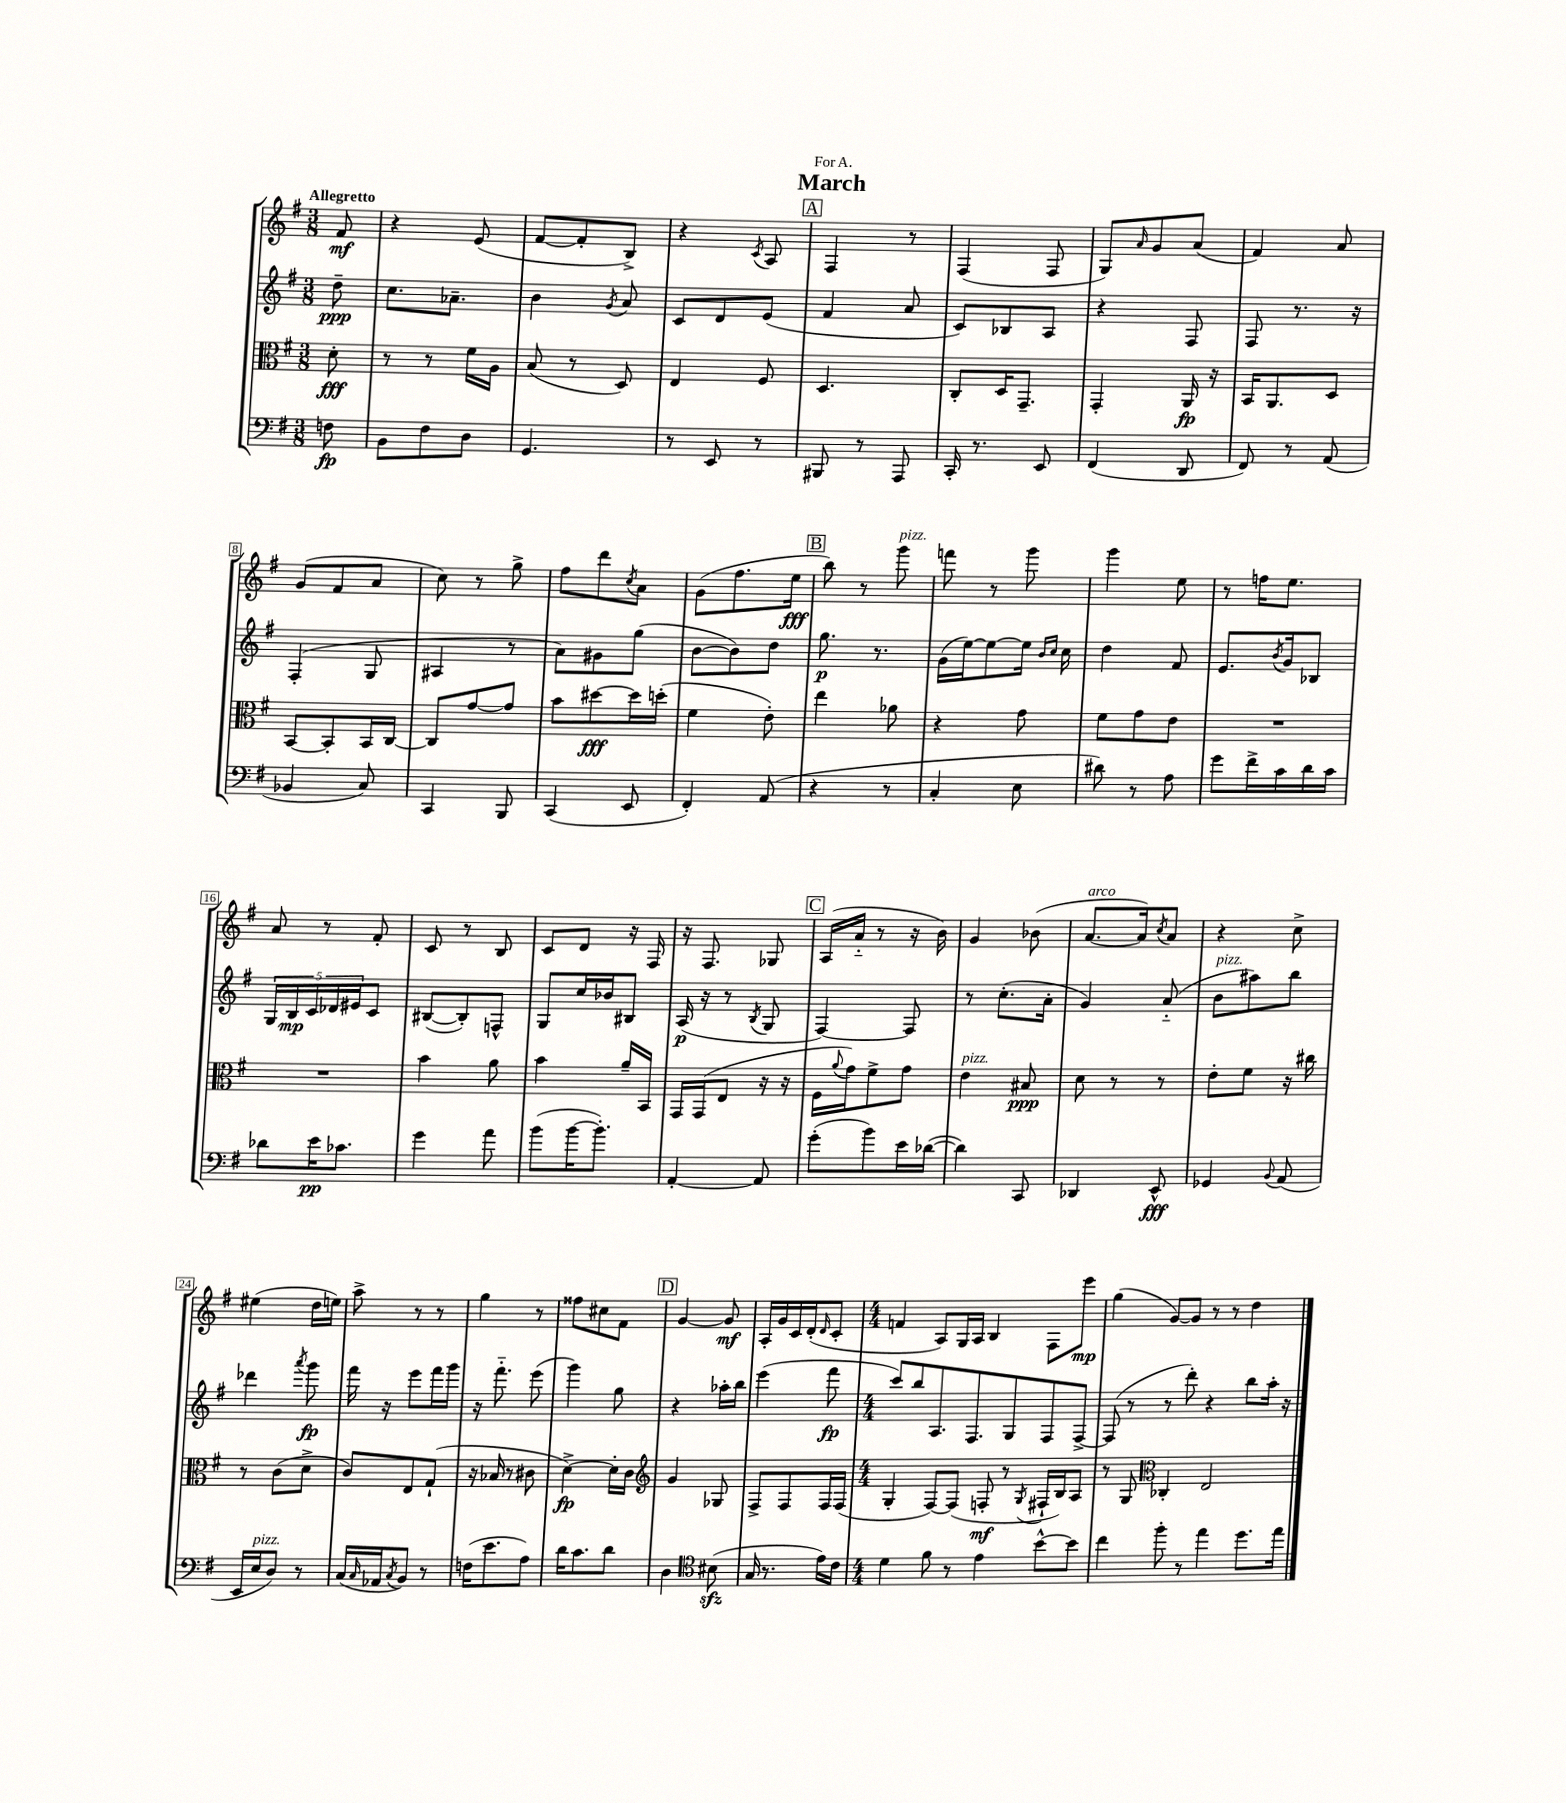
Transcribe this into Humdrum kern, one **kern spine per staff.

**kern	**kern	**kern	**kern
*staff4	*staff3	*staff2	*staff1
*clefF4	*clefC3	*clefG2	*clefG2
*k[f#]	*k[f#]	*k[f#]	*k[f#]
*M3/8	*M3/8	*M3/8	*M3/8
8F\	8d'\	8dd~\	8f#/
=	=	=	=
8BB\L	8r	8.cc\L	4r
8F#\	8r	.	.
.	.	8.a-~\J	.
8D\J	16f#\LL	.	(8e/
.	16A\JJ	.	.
=	=	=	=
4.GG/	(8B/	4b\	[8f#/L
.	8r	.	8f#'/]
.	.	8qg/	.
.	8D/)	8a/	8B^/J)
=	=	=	=
8r	4E/	8c/L	4r
8EE/	.	8d/	.
.	.	.	8qc/
8r	8F#/	(8e/J	8A/
=	=	=	=
8BBB#/	4.D/	4f#/	4F#/
8r	.	.	.
8AAA/	.	8a/	8r
=	=	=	=
16CC'/	8C'/L	8c/L)	(4F#/
8.r	.	.	.
.	16D/K	8B-/	.
.	8.GG~/J	.	.
8EE/	.	8A/J	8F#/
=	=	=	=
(4FF#/	4GG'/	4r	8G/L)
.	.	.	16qqa/
.	.	.	8g/
8DD/	16AA/	8F#/	(8a/J
.	16r	.	.
=	=	=	=
8FF#/)	16BB/LK	8F#/	4f#/)
.	8.AA/	.	.
8r	.	8.r	.
(8AA/	8D/J	.	8a/
.	.	16r	.
=	=	=	=
4BB-/	[8BB/L	(4F#'/	(8g/L
.	8BB'/]	.	8f#/
8C/)	16BB/L	8G/	8a/J
.	[16C/JJ	.	.
=	=	=	=
4CC/	8C/]L	4A#/	8cc\)
.	[8g/	.	8r
8BBB/	8g/]J	8r	8gg^\
=	=	=	=
(4CC/	8b\L	8a\L)	8ff#\L
.	[8dd#\	8g#\	8ddd\
.	.	.	8qcc/
8EE/	16dd#\]L	(8gg\J	8a\J
.	(16dd'\JJ	.	.
=	=	=	=
4FF#'/)	4f#\	[8b\L	(8g\L
.	.	8b\])	8.ff#\
(8AA/	8e'\)	8dd\J	.
.	.	.	16ee\Jk
=	=	=	=
4r	4ee\	8.gg\	8bb\)
.	.	.	8r
.	.	8.r	.
8r	8a-\	.	8ggg\
=	=	=	=
4C'/	4r	(16g\LL	8fff\
.	.	[16ee\J)	.
.	.	8ee\_	8r
8E\	8g\	16ee\]Jk	8ggg\
.	.	16qqb/LL	.
.	.	16qqcc/JJ	.
.	.	16cc\	.
=	=	=	=
8d#\)	8f#\L	4dd\	4ggg\
8r	8g\	.	.
8A\	8e\J	8f#/	8ee\
=	=	=	=
8g\L	4.r	8.e/L	8r
16f#^\L	.	.	16ff\LK
.	.	8qb/	.
16c\	.	16g/k	8.ee\J
16d\	.	8B-/J	.
16c\JJ	.	.	.
=	=	=	=
8d-\L	4.r	20G/LL	8a/
.	.	20B/	.
.	.	20c/	.
16e\K	.	.	8r
.	.	20d-/	.
8.c-\J	.	.	.
.	.	20e#/J	.
.	.	8c/J	8f#'/
=	=	=	=
4g\	4b\	([8B#/L	8c/
.	.	8B#'/])	8r
8a\	8a\	8F^^/J	8B/
=	=	=	=
(8b\L	4b\	8G/L	8c/L
[16b\K	.	16cc/L	8d/J
8.b'\]J)	.	16b-/J	.
.	16a~/LL	8B#/J	16r
.	16BB/JJ	.	16F#/
=	=	=	=
[4AA'/	16GG/LL	(16A/	16r
.	(16GG/J	16r	8.F#/
.	8E/J	8r	.
.	.	8qB/	.
8AA/]	16r	8G/	8G-/
.	16r	.	.
=	=	=	=
(8g'\L	16F#\LL	[4F#/)	(16A/LL
.	8qqa/	.	.
.	16g\J)	.	16a'~/JJ
8b\)	8f#^\	.	8r
16e\L	8g\J	8F#/]	16r
([16d-\JJ	.	.	16b\)
=	=	=	=
4d-\])	4e\	8r	4g/
.	.	(8.cc'\L	.
8CC/	8B#/	.	(8b-\
.	.	16a'\Jk	.
=	=	=	=
4DD-/	8d\	4g/)	[8.a/L
.	8r	.	.
.	.	.	16a/]k)
.	.	.	8qcc/
8EE^^/	8r	(8a'~/	8a/J
=	=	=	=
4GG-/	8e'\L	8b\L	4r
.	8f#\J	8aa#\)	.
8qqBB/	.	.	.
(8AA/	16r	8bb\J	8cc^\
.	16cc#\	.	.
=	=	=	=
16EE/LL	8r	4ddd-\	(4ee#\
16E/J	.	.	.
8D/J)	(8c\L	.	.
.	.	8qaaa/	.
8r	8d^\J	8ggg\	16dd\LL
.	.	.	16ee\JJ)
=	=	=	=
(16C/LL	8c/L)	16fff#\	8aa^\
16qqC/	.	.	.
16AA-/J	.	16r	.
8qC/	.	.	.
8BB/J)	8E/	8eee\L	8r
8r	(8G`/J	16fff#\L	8r
.	.	16ggg\JJ	.
=	=	=	=
(16F\LK	16r	16r	4gg\
8.e\	16B-/	8.fff#'~\	.
.	8r	.	.
8A\J)	8c#\	(8eee\	8r
=	=	=	=
16d\LK	[4d^\)	4ggg\)	8ff##\L
8.c\	.	.	.
.	.	.	8cc#\
8d\J	16d'\]LL	8gg\	8f#\J
.	16c\JJ	.	.
=	=	=	=
*	*clefG2	*	*
4D\	4g/	4r	[4g/
*clefC4	*	*	*
(8B#\	8G-/	16aa-'\LL	8g/]
.	.	16bb\JJ	.
=	=	=	=
16G/	8F#^/L	(4eee\	16A'/LL
8.r	.	.	16g/
.	8F#/	.	16c/
.	.	.	(16d'/J
.	.	.	16qqd/
16e\LL)	16F#/L	8fff#\	8c'/J
16c\JJ	(16F#/JJ	.	.
=	=	=	=
*M4/4	*M4/4	*M4/4	*M4/4
4d\	4G'/	8ccc/L)	4f/
.	.	8bb/	.
8f#\	[8F#/L)	8.A/	8A/L)
8r	(8F#/]J	.	16G/L
.	.	8.F#/	16A/JJ
4e\	8F'/	.	4B/
.	8r	8G/	.
.	8qG/	.	.
[8b^^\L	16F#`/LL	8F#/	8F#\L
.	16B/J)	.	.
8b\]J	8A/J	[8F#^/J	8eee\J
=	=	=	=
4cc\	8r	(8F#/]	(4gg\
.	8G/	8r	.
*	*clefC3	*	*
8ff#'\	4C-'/	8r	[8g/L)
8r	.	8ddd'\)	8g/]J
4ee\	2E/	4r	8r
.	.	.	8r
8.dd\L	.	8bb\L	4dd\
.	.	16aa'\Jk	.
16ee\Jk	.	16r	.
==	==	==	==
*-	*-	*-	*-
